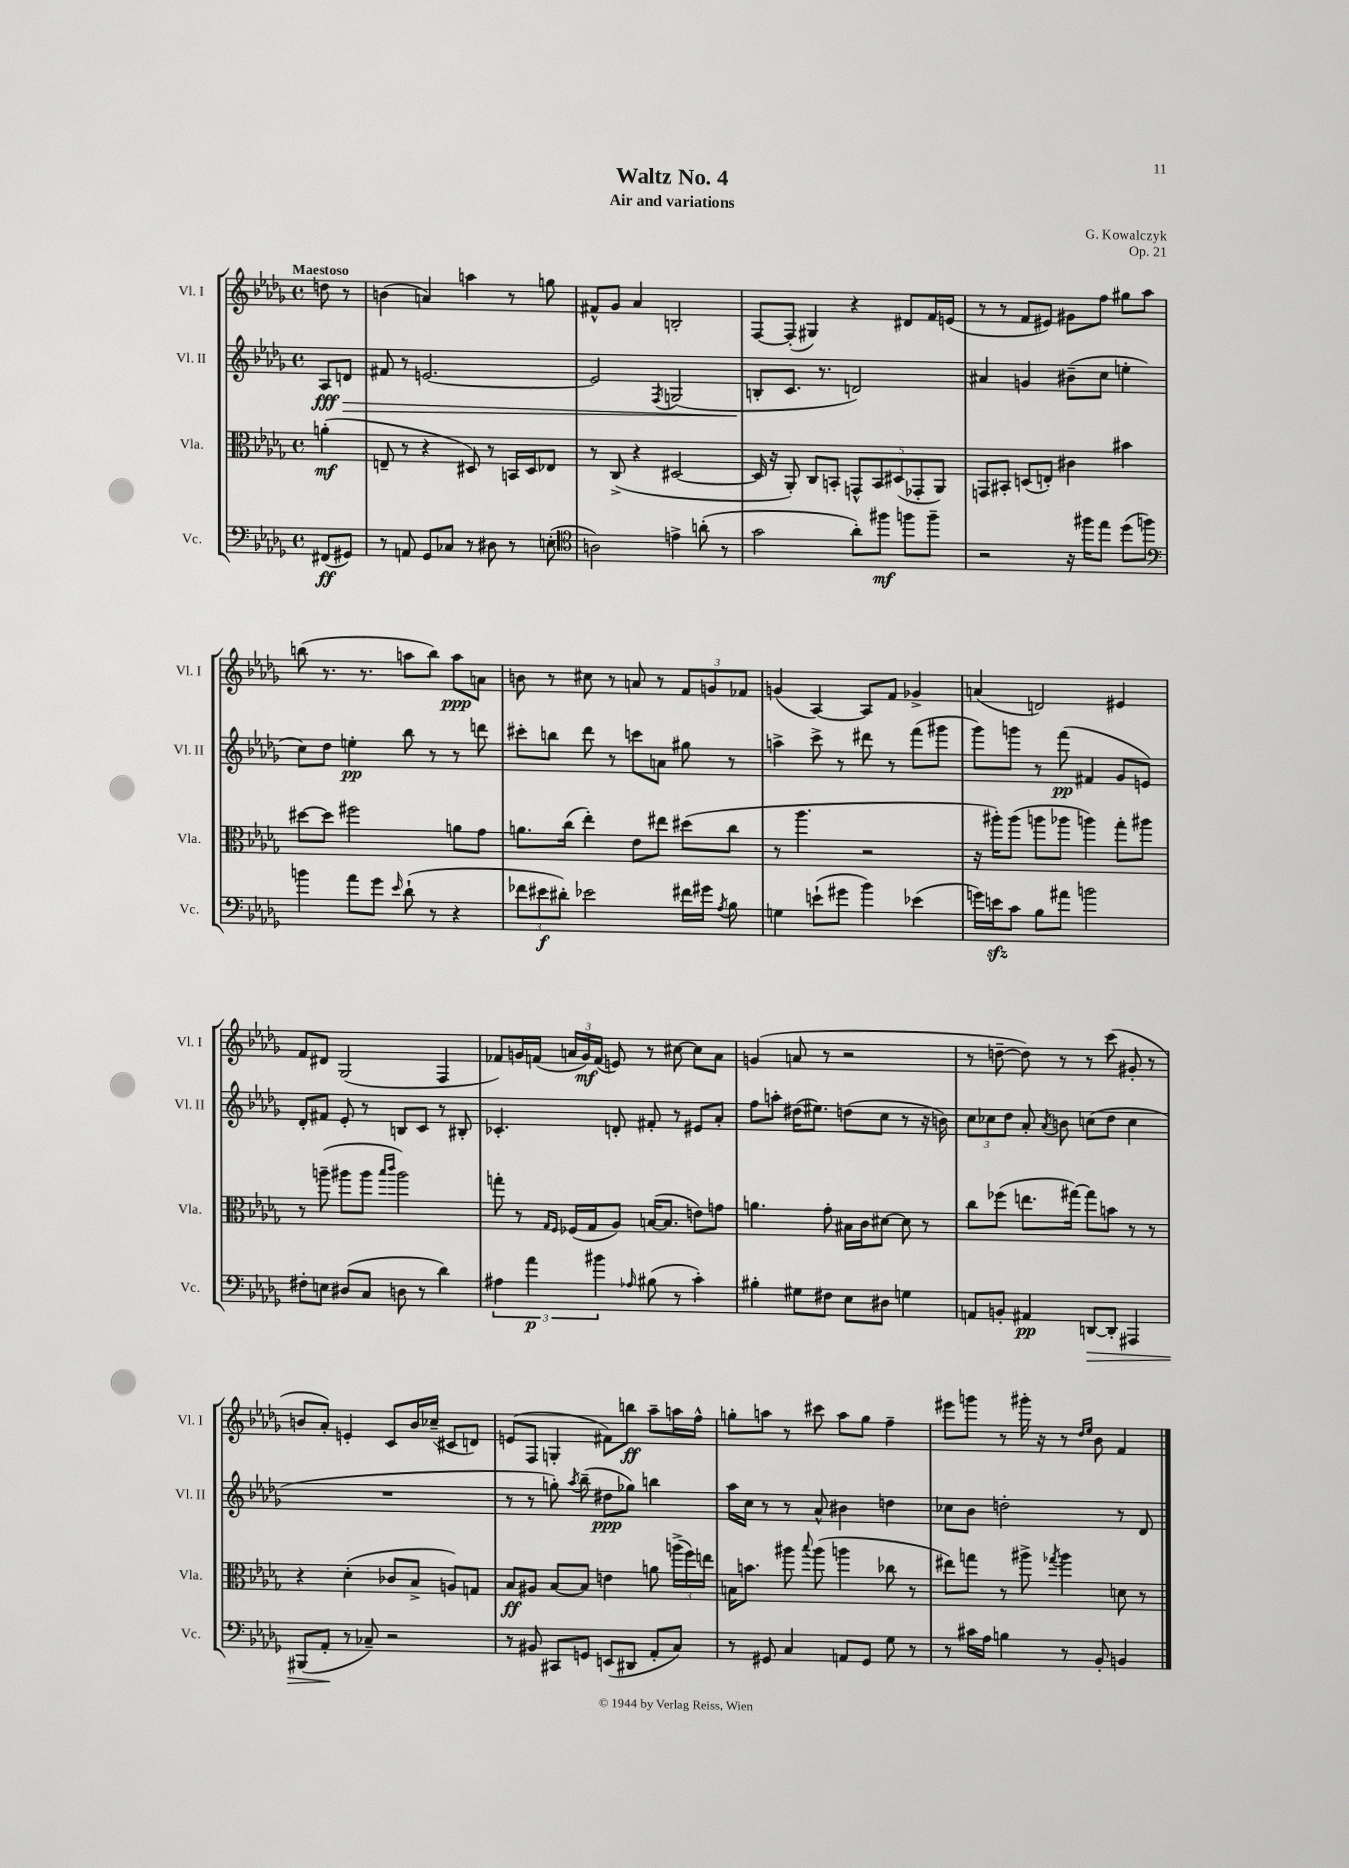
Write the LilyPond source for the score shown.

\header { title = "Waltz No. 4" composer = "G. Kowalczyk" subtitle = "Air and variations" opus = "Op. 21" }
<<
\new StaffGroup <<
\new Staff = "s0" \with { instrumentName = "Vl. I" shortInstrumentName = "Vl. I" } {
    \clef treble \key des \major \defaultTimeSignature \time 4/4 \partial 4 \tempo "Maestoso"
    \autoBeamOff d''8 r8 |
    b'4( a'4) a''4 r8 g''8 |
    fis'8[-^ ges'8] aes'4 b2-. |
    f8[~ f8]-.( gis4) r4 dis'8[ f'16 e'16]( |
    r8 r8 f'8[ eis'8]) gis'8[ f''8] gis''8[ aes''8] |
    b''8( r8. r8. a''8[ b''8]) a''8[\ppp a'8] |
    b'8 r8 cis''8 r8 a'8 r8 \tuplet 3/2 { f'8[ g'8 fes'8] } |
    g'4( aes4~) aes8[ f'8] ges'4-> |
    a'4( d'2) eis'4 |
    f'8[ dis'8] ges2( f4 |
    fes'8[) g'16 f'16]( \tuplet 3/2 { a'16[ g'16\mf) f'16]( } e'8) r8 cis''8~ cis''8[ a'8] |
    g'4( a'8 r8 r2 |
    r8 d''8~-- d''8) r8 r8 c'''8( gis'8-. r8 |
    b'8[ aes'8]-.) e'4-. c'8[ b'16 ces''16]--( cis'8[ d'8]) |
    e'8[( f8] g4-. fis'8[) b''8]\ff aes''8[-- a''16 f''16]-^ |
    g''8[-. a''8] r8 cis'''8 a''8[ g''8] f''4-- |
    eis'''8[ g'''8] r8 gis'''16-. r16 r8 \grace { des''16[ ees''16] } bes'8 f'4 \bar "|." |
}
\new Staff = "s1" \with { instrumentName = "Vl. II" shortInstrumentName = "Vl. II" } {
    \clef treble \key des \major \defaultTimeSignature \time 4/4 \partial 4
    \autoBeamOff aes8[\fff d'8]\> |
    fis'8 r8 e'2.~ |
    e'2 \acciaccatura { f8 } g2( |
    b8[-.\! c'8.] r8. d'2) |
    ais'4 g'4 bis'8[--( c''8] e''4-. |
    c''8[) des''8] e''4-.\pp bes''8 r8 r8 d'''8 |
    cis'''8[-. b''8] des'''8 r8 c'''8[ a'8] gis''8 r8 |
    a''4-> c'''8-> r8 dis'''8 r8 f'''8[( gis'''8] |
    ges'''8[) g'''8] r8 f'''8\pp( fis'4 ges'8[ e'8]) |
    des'8[-. fis'8] ees'8-. r8 b8[ c'8] r8 bis8-. |
    ces'4.-. d'8-. fis'8-. r8 eis'8[ aes'8]-. |
    f''8[ a''8]-. dis''16[( eis''8.]) d''8[( c''8] r8 r16 b'16) |
    \tuplet 3/2 { c''8[ ces''8 des''8] } aes'8-. \acciaccatura { aes'8 } b'8 c''8[( des''8] c''4 |
    R1 |
    r8 r8 g''8-.) \acciaccatura { aes''8 } bes''8--( dis''8[\ppp ges''8]) b''4 |
    aes''16[ c''16] r8 r8 aes'8-^ bis'4 d''4 |
    ces''8[ bes'8] d''2-. r8 des'8 \bar "|." |
}
\new Staff = "s2" \with { instrumentName = "Vla." shortInstrumentName = "Vla." } {
    \clef alto \key des \major \defaultTimeSignature \time 4/4 \partial 4
    \autoBeamOff a'4-.\mf( |
    e8-- r8 r4 dis8) r8 b,16[ dis16 ees8] |
    r8 c8->( r4 dis2~ |
    dis16 r16 aes,8-.) c8[ b,8]-. \tuplet 5/4 { g,8[-^ b,8 dis8( ges,8-. aes,8]) } |
    g,8[ bis,8]-. d8[( e8]-.) cis'4 bis'4 |
    dis''8[~ dis''8] fis''2 a'8[ ges'8] |
    a'8.[ c''16]( ees''4-.) ees'8[ eis''8] dis''8[( c''8] |
    r8 aes''4. r2 |
    r16 ais''16[-.) ais''8]( a''8[ aes''8] a''4) ges''8[-. ais''8] |
    r8 a''8--( ais''8[ ais''8] \grace { bes''16[ c'''16] } ais''2) |
    g''8-. r8 \grace { ges16[ f16] } fes16[( ges16 aes8]) b16[~( b8.] e'8[) g'8] |
    a'4. ges'8-. bis16[ c'16 dis'8]~ dis'8 r8 |
    c''8[ fes''8]( e''8.[ gis''16]~) gis''8[ b'8] r8 r8 |
    r4 des'4-.( ces'8[ bes8]-> a8[) g8] |
    bes8[\ff ais8] bes8[~ bes8] e'4 a'8 \tuplet 3/2 { a''16[->( f''16) e''16] } |
    b16[ b'8.] ais''8 \appoggiatura { bes''8 } ais''8( a''4 ces''8 r8 |
    eis''8[) g''8] r8 ais''8-> \acciaccatura { ges''8 } ais''4 d'8 r8 \bar "|." |
}
\new Staff = "s3" \with { instrumentName = "Vc." shortInstrumentName = "Vc." } {
    \clef bass \key des \major \defaultTimeSignature \time 4/4 \partial 4
    \autoBeamOff fis,8[\ff( gis,8]) |
    r8 a,8 ges,8[ ces8] r8 dis8 r8 e8-.( |
    \clef tenor a2) e'4-> a'8-.( r8 |
    ges'2 aes'8[-.) fis''8]\mf f''8[ f''8]-- |
    r2 r16 fis''16[ ees''8] des''8[( f''8]) |
    \clef bass b'4 aes'8[ ges'8] \grace { ees'16 } des'8-!( r8 r4 |
    \tuplet 3/2 { fes'8[ eis'8\f dis'8]-.) } ees'2 fis'16[ gis'16] \acciaccatura { aes8 } bes8 |
    g4 e'8[-!( gis'8] bes'4) ees'4( |
    g'16[) e'16\sfz c'8] bes8[ ais'8] b'2 |
    fis8[-. e8] dis8[( c8] d8 r8 des'4) |
    \tuplet 3/2 { ais4 aes'4\p bis'4 } \grace { aes16 } bis8( r8 c'4-.) |
    bis4-. gis8[ fis8] ees8[ dis8] g4 |
    a,8[ b,8]-. ais,4\pp d,8[~\> d,8]-. ais,,4 |
    bis,,8[( aes,8]-.\! r8 ces8--) r2 |
    r8 bis,8 cis,8[ g,8] e,8[( dis,8] aes,8[-. c8]) |
    r8 gis,8 c4 a,8[ gis,8] ges8 r8 |
    r8 cis'16[ aes16] b4 r8 bes,8-. b,4 \bar "|." |
}
>>
>>
\layout { \context { \Score \remove "Bar_number_engraver" } }
